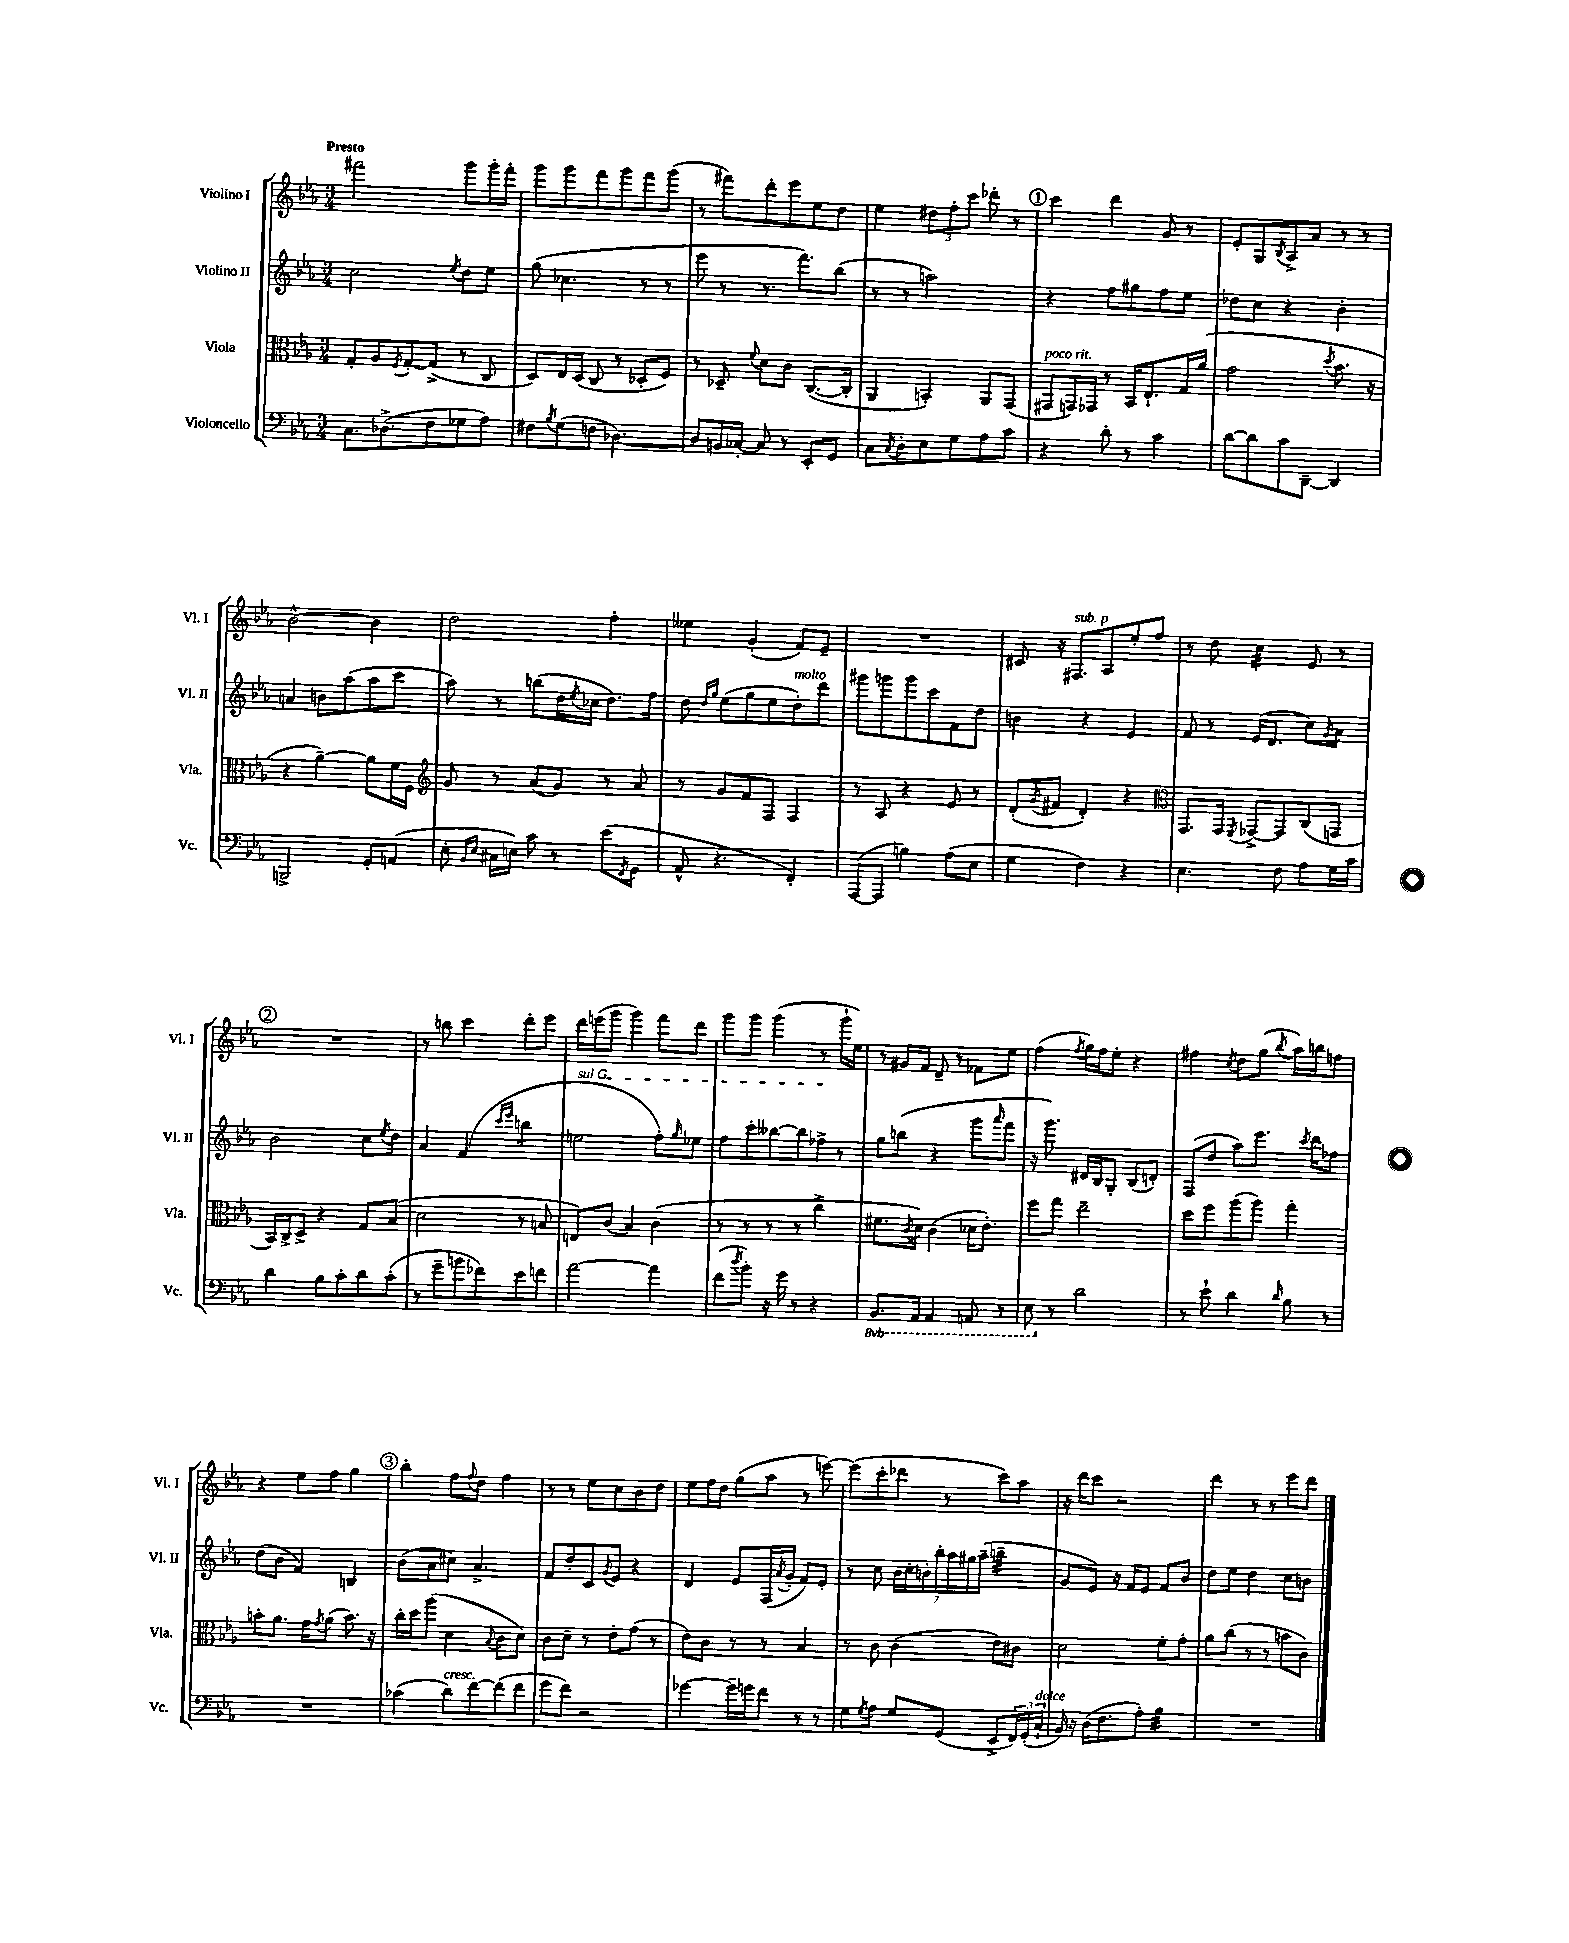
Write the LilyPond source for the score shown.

<<
\new StaffGroup <<
\new Staff = "s0" \with { instrumentName = "Violino I" shortInstrumentName = "Vl. I" } {
    \clef treble \key ees \major \numericTimeSignature \time 3/4 \tempo "Presto"
    fis'''2 g'''8 g'''16-. fis'''16-. |
    g'''8 g'''8 f'''8 g'''8 f'''8 g'''8( |
    r8 fis'''8) d'''8-. ees'''8 ees''8 d''8 |
    ees''4 \tuplet 3/2 { dis''8 f''8-. c'''8 } des'''8-. r8 |
    \mark \markup { \circle "1" } c'''4 d'''4 g'8 r8 |
    ees'8-. g8 \acciaccatura { bes8 } aes8-> aes'8 r8 r8 |
    bes'2~-^ bes'4 |
    d''2 f''4-. |
    eeses''4 g'4-.( f'8) ees'8-- |
    R2. |
    cis'8 r16 fis8.^\markup { \italic "sub. p" } aes8 ees''8-. f''8 |
    r8 d''8 c''4:32 ees'8 r8 |
    \mark \markup { \circle "2" } R2. |
    r8 b''8 c'''4 d'''8-. ees'''8 |
    d'''16 e'''16( g'''8 g'''4) f'''8 d'''8 |
    g'''8 g'''8 g'''4( r8 g'''16-! ees''16) |
    r8 gis'16 f'16 d'8-- r8 fes'8 ees''8 |
    f''4( \acciaccatura { f''8 } g''16) f''16 ees''8-. r4 |
    fis''4 \acciaccatura { c''8 } d''8 g''8( \acciaccatura { bes''8 } aes''16) b''16 f''8 |
    r4 ees''8 f''8 g''4 |
    \mark \markup { \circle "3" } bes''4-. f''8 \appoggiatura { f''8 } d''8 f''4 |
    r8 r8 ees''8 c''8 bes'8 d''8 |
    ees''8 f''16 d''16 g''8( aes''8 r8 e'''8~) |
    e'''8( c'''8-. des'''8 r8 c'''8) aes''8 |
    r16 d'''16 c'''8 r2 |
    d'''4 r8 r8 ees'''8 d'''8 \bar "|." |
}
\new Staff = "s1" \with { instrumentName = "Violino II" shortInstrumentName = "Vl. II" } {
    \clef treble \key ees \major \numericTimeSignature \time 3/4
    c''2 \acciaccatura { ees''8 } d''8 ees''8 |
    g''8( ces''4. r8 r8 |
    ees'''8 r8 r8. f'''8.) bes''8( |
    r8 r8 a''2) |
    \mark \markup { \circle "1" } r4 f''8 gis''8 f''8 ees''8 |
    des''8 c''8 r4 bes'4-. |
    a'4 b'8 aes''8( aes''8 c'''8 |
    aes''8) r8 b''8( d''16 \acciaccatura { ees''8 } ces''16 d''8.) f''16 |
    d''8 \grace { d''16 g''16 } ees''8( g''8 ees''8 d''8-.^\markup { \italic "molto" }) d'''8 |
    gis'''8 g'''8 g'''8 c'''8 f'8 d''8 |
    b'4 r4 ees'4 |
    f'8 r8 ees'16( d'8. c''8) \acciaccatura { g'8 } aes'8 |
    \mark \markup { \circle "2" } bes'2 c''8 \acciaccatura { ees''8 } d''8 |
    aes'4 f'4( \grace { c'''16 ees'''16 } b''4:8 |
    \once \override TextSpanner.bound-details.left.text = \markup { \italic "sul G" } e''2\startTextSpan f''8-.) \grace { g''16 } ees''8 |
    f''8 c'''8-. beses''8~ beses''8 fes''8->\stopTextSpan r8 |
    g''8 b''8( r4 g'''8 \grace { aes'''16 } f'''8 |
    r16 g'''8.) dis'16 bes16 g8-. bes8( d'8-.) |
    f8( d''8 aes''8) ees'''8. \acciaccatura { c'''8 } d'''16 fes''8 |
    d''8( bes'8 f'4) b4 |
    \mark \markup { \circle "3" } bes'8( aes'8 cis''8) aes'4.-> |
    f'8 d''8-. c'8 \acciaccatura { g'8 } ees'8 r4 |
    d'4 ees'8 f16( \acciaccatura { aes'8 } g'16-. f'8) ees'8-. |
    r8 c''8 \tuplet 7/4 { bes'16 c''16-. b'16-. bes''16-. aes''16 gis''16 aes''16--( } b''4:32-- |
    g'8 ees'8) r16 f'16 ees'8 f'8 bes'8 |
    d''8 ees''8 d''4 c''8 b'8 \bar "|." |
}
\new Staff = "s2" \with { instrumentName = "Viola" shortInstrumentName = "Vla." } {
    \clef alto \key ees \major \numericTimeSignature \time 3/4
    g8-. aes8 \acciaccatura { f8 } g8~-. g8->( r8 c8 |
    d8) ees16 d16( c8 r8 des8-. f8) |
    r8 des8-- \appoggiatura { f'8 } d'8 c'8 c8.~( c16-. |
    aes,4 b,4-.) aes,8 g,8( |
    \mark \markup { \circle "1" } gis,8^\markup { \italic "poco rit." } g,16) ges,16 r8 bes,16 ees8.-! g16 aes'16( |
    g'2 \acciaccatura { d''8 } bes'8. r16 |
    r4 aes'4~--) aes'8 f'16 f16 |
    \clef treble g'8 r8 aes'8( g'8) r8 aes'8 |
    r8 g'8 f'8 f8 f4 |
    r8 aes8 r4 ees'8 r8 |
    d'8-.( \acciaccatura { g'8 } fis'8 d'4-.) r4 |
    \clef alto g,8. g,16 \acciaccatura { f,8 } ges,8~-> ges,8 c8( g,8 |
    \mark \markup { \circle "2" } bes,16) c16-> d8-> r4 g8 bes8( |
    d'2 r8 b8 |
    e8) c'8( bes4) c'4( |
    r8 r8 r8 r8 c''4-> |
    fis'8. \acciaccatura { c'8 } d'16) c'4( des'16 ees'8.-.) |
    f''8 g''8 ees''2-- |
    d''8 f''8 aes''8( aes''8) g''4-. |
    b'8-. aes'8. g'16 \acciaccatura { g'8 } aes'8( b'8.) r16 |
    \mark \markup { \circle "3" } c''16-. d''16 aes''8( d'4 \appoggiatura { bes8 } c'8 d'8) |
    c'8 d'8-- r8 ees'8-. g'8( r8 |
    ees'8) c'8 r8 r8 bes4 |
    r8 c'8 c'4( ees'8) cis'8 |
    d'2 f'8-. g'8-. |
    aes'8 c''8( r8 r8 b'8 c'8) \bar "|." |
}
\new Staff = "s3" \with { instrumentName = "Violoncello" shortInstrumentName = "Vc." } {
    \clef bass \key ees \major \numericTimeSignature \time 3/4 \set Staff.ottavationMarkups = #ottavation-simple-ordinals
    c8. des8.->( f8 ges8 aes8) |
    fis8 \acciaccatura { bes8 } g8( f8 des4.~) |
    des8 b,16 ces16~-. ces8 r8 ees,8-. g,8 |
    c8 \acciaccatura { c8 } d8-. ees8 g8 aes8 c'8 |
    \mark \markup { \circle "1" } r4 d'8-. r8 c'4 |
    d'8~ d'8 c'8 d,8~-- d,4 |
    b,,2-> g,8-. a,8( |
    ees8-. \grace { bes,16 ees16 } cis16 e16) c'8 r8 ees'8( \acciaccatura { f,8 } g,8 |
    aes,8-^ r4. f,4-.) |
    aes,,8~( aes,,8 b4) aes8( ees8 |
    g4 f4) r4 |
    ees4. f8 aes8 g16 c'16 |
    \mark \markup { \circle "2" } d'4 bes8 c'8-. d'8 c'8-.( |
    r8 g'8-- b'8 fes'8) ees'8 f'8 |
    aes'2~ aes'4 |
    f'8( \acciaccatura { d''8 } bes'8-.) r16 g'16 r8 r4 |
    \ottava #-1 bes,,8. aes,,16 aes,,4 a,,8 r8 |
    ees,8 \ottava #0 r8 d'2 |
    r8 ees'8-! d'4 \grace { d'16 } bes8 r8 |
    R2. |
    \mark \markup { \circle "3" } ces'4( d'8^\markup { \italic "cresc." }) f'8~ f'8( f'8 |
    g'8 f'8) r2 |
    ges'4~ ges'16-- g'16 f'8 r8 r8 |
    g8 \acciaccatura { g8 } aes8 g8 g,8( ees,8-> \tuplet 3/2 { f,16) g,16-.( c16-!^\markup { \italic "dolce" } } |
    bes,16) r16 d16( f8. aes8-.) bes4:32 |
    R2. \bar "|." |
}
>>
>>
\layout { \context { \Score \remove "Bar_number_engraver" } }
